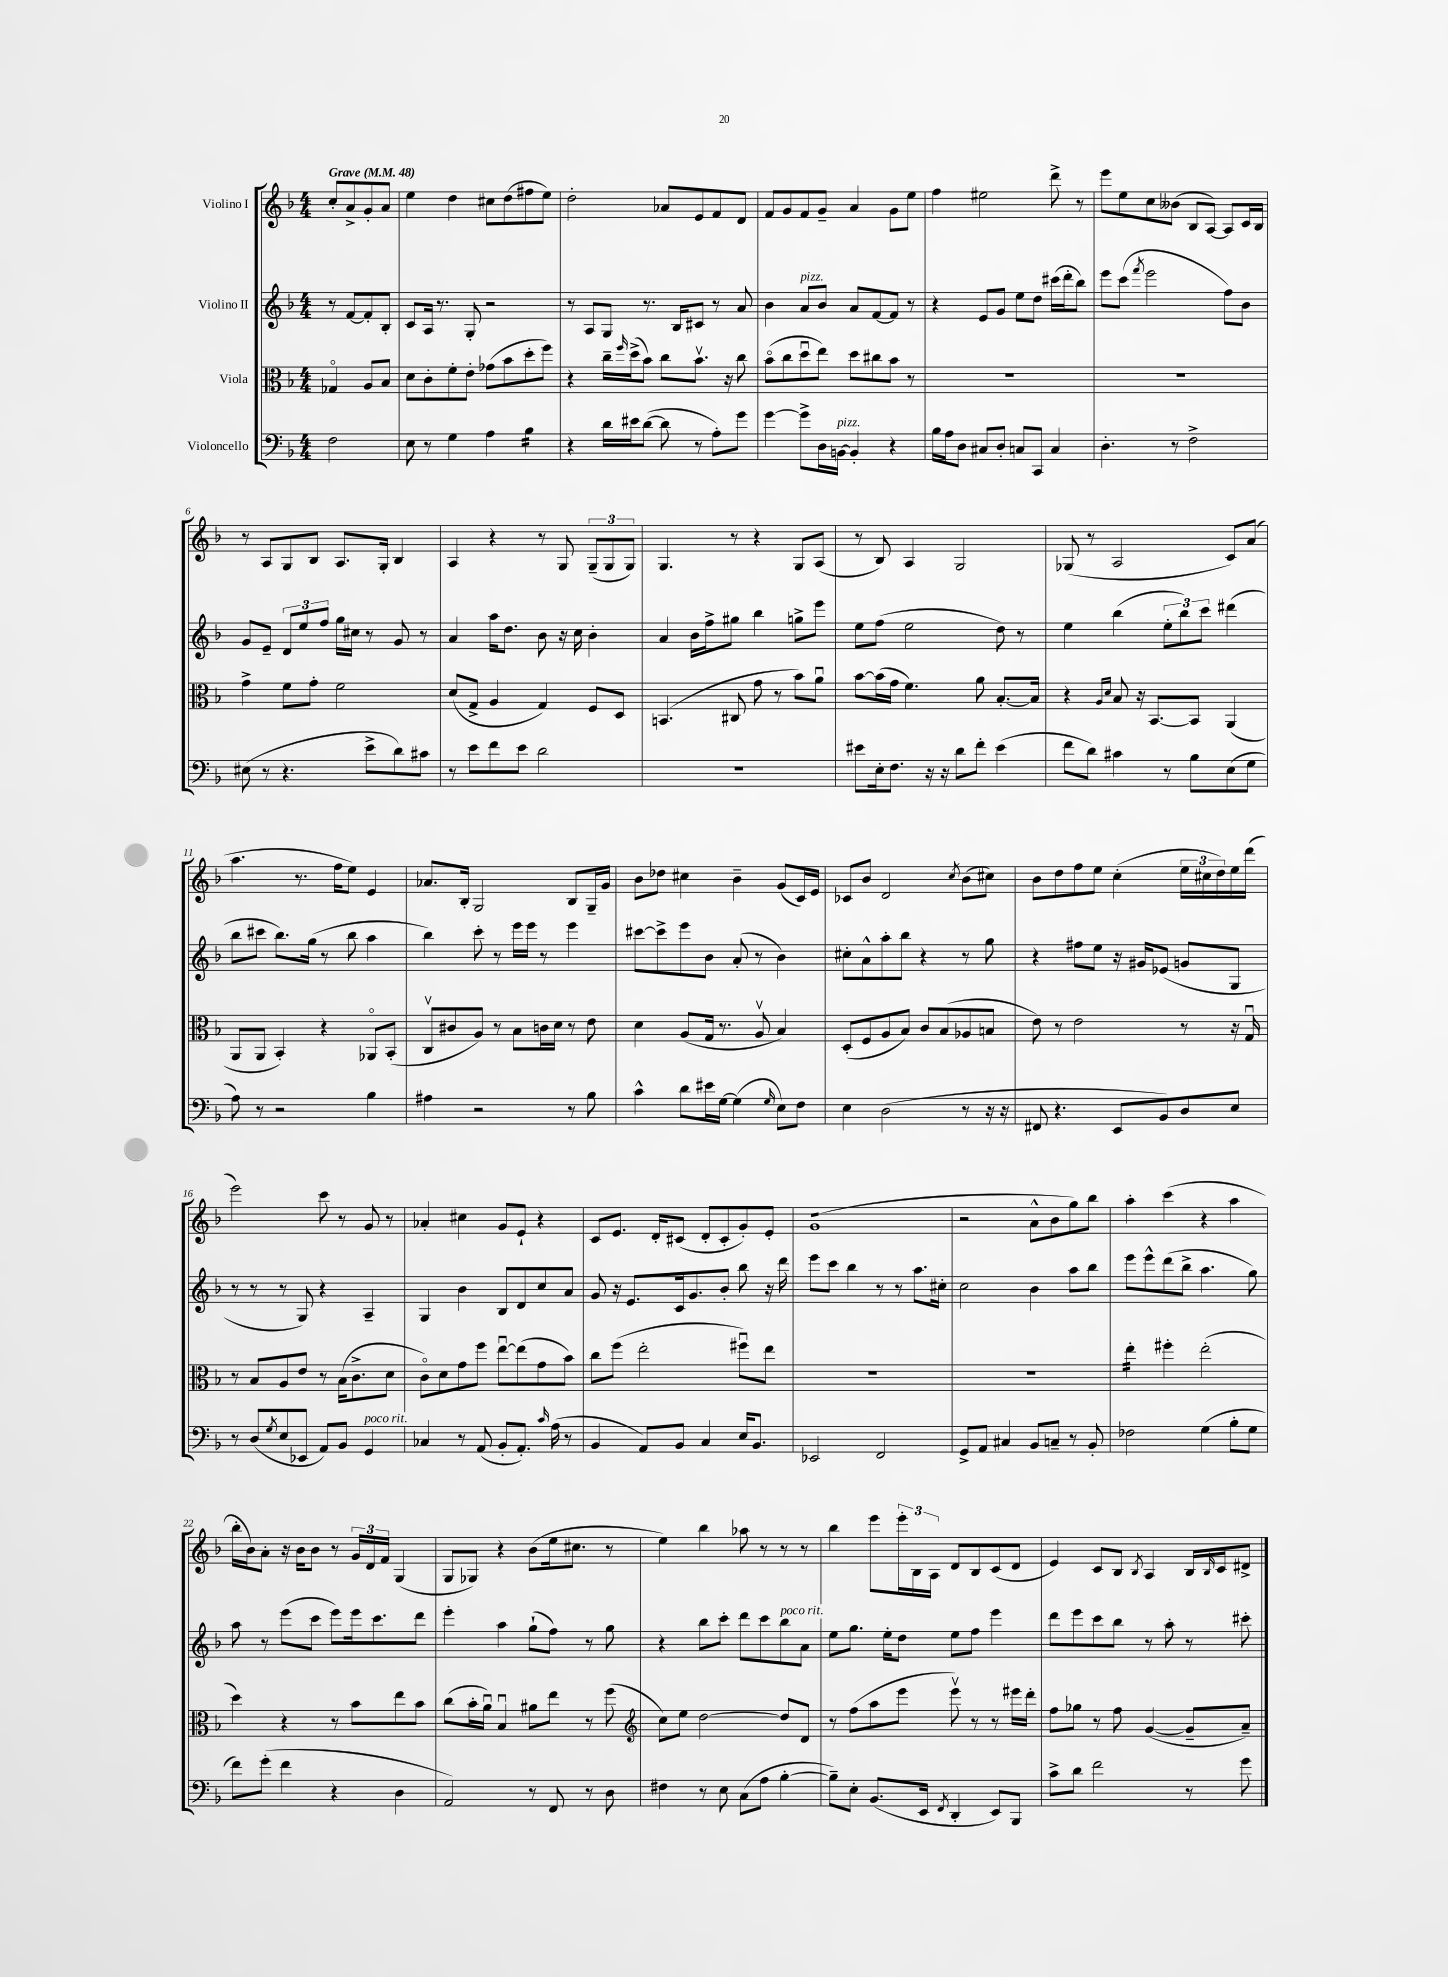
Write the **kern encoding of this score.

**kern	**kern	**kern	**kern
*staff4	*staff3	*staff2	*staff1
*clefF4	*clefC3	*clefG2	*clefG2
*k[b-]	*k[b-]	*k[b-]	*k[b-]
*M4/4	*M4/4	*M4/4	*M4/4
*MM48	*MM48	*MM48	*MM48
2F	4G-o	8r	8cc'
.	.	[8f	8a^
.	8A	8f']	8g'
.	8B-	8B-'	8a
=	=	=	=
8E	8d	8c	4ee
8r	8c'	16A	.
.	.	8.r	.
4G	8f'	.	4dd
.	8e'	8G'	.
4A	(8g-	2r	8cc#
.	8b-	.	(8dd
4B-	8dd'	.	8ff#
.	8ff)	.	8ee)
=	=	=	=
4r	4r	8r	2dd'
.	.	8A	.
16d	16cc~	8G	.
.	16qqff	.	.
16e#	(16dd^	.	.
([8d	8b-)	8.r	.
8d]	8cc	.	8a-
.	.	16B-	.
8r	8.b-v	8c#	8e
8A')	.	8r	8f
.	16r	.	.
8g	8cc	8a	8d
=	=	=	=
[4g	(8b-o	4b-	8f
.	8cc	.	8g
8g^]	8ddu	8a	8f
16D	8ee)	8b-	8g~
[16BB	.	.	.
4BB']	8dd	8a	4a
.	8cc#	[8f	.
4r	8b-	8f]	8g
.	8r	8r	8ee
=	=	=	=
16B-	1r	4r	4ff
16A	.	.	.
8D	.	.	.
8C#	.	8e	2ee#
8D'	.	8g	.
8C	.	8ee	.
8CC	.	8dd	.
4C	.	(16ccc#	8ddd^
.	.	16ddd'	.
.	.	8bb-)	8r
=	=	=	=
4.D'	1r	8eee	8eee
.	.	(8ccc	8ee
.	.	8qfff	.
.	.	2eee	8cc
8r	.	.	(8b--
2F^	.	.	8B-
.	.	.	[8A)
.	.	8ff)	8A]
.	.	8b-	16c
.	.	.	16B-
=	=	=	=
(8E#	4g^	8g	8r
8r	.	8e~	8A
4.r	8f	12d	8G
.	.	12ee	.
.	8g'	.	8B-
.	.	12ff	.
.	2f	16gg	8.A
.	.	16cc#	.
8e^	.	8r	.
.	.	.	16G'
8d)	.	8g	4B-
8c#	.	8r	.
=	=	=	=
8r	(8d	4a	4A
8e	8G^	.	.
8f	4A	16aa	4r
.	.	8.dd	.
8e	.	.	.
2d	4G)	8b-	8r
.	.	16r	8G
.	.	16cc	.
.	8F	4b-'	(12G~
.	.	.	12G
.	8D	.	.
.	.	.	12G)
=	=	=	=
1r	(4.BB	4a	4.G
.	.	16b-	.
.	.	16ff^	.
.	8C#	8gg#	8r
.	8g	4bb-	4r
.	8r	.	.
.	8b-)	8gg^	8G
.	8au	8eee	(8A
=	=	=	=
8e#	[8b-	8ee	8r
16E'	(16b-]	(8ff	8B-)
8.F	16g	.	.
.	4.f)	2ee	4A
16r	.	.	.
16r	.	.	.
8d	.	.	2G
8f'	8a	.	.
(4e#	[8.B-'	8dd)	.
.	.	8r	.
.	16B-]	.	.
=	=	=	=
8f	4r	4ee	(8G-
8d)	.	.	8r
.	16qqA	.	.
.	16qqd	.	.
4c#	8B-	(4bb-	2A
.	16r	.	.
.	[8.BB-	.	.
8r	.	12ee'	.
.	.	12bb-)	.
8B-	8BB-]	.	.
.	.	12ccc	.
(8E	(4AA	(4ddd#	8c)
8G	.	.	(8a
=	=	=	=
8A)	8AA	8bb-	4.aa
8r	8AA	8ccc#	.
2r	4BB-')	8.bb-)	.
.	.	.	8.r
.	.	(16gg	.
.	4r	8r	.
.	.	.	16ff
.	.	8bb-	8ee)
4B-	8AA-o	4aa	4e
.	(8BB-'	.	.
=	=	=	=
4A#	8Cv	4bb-)	8.a-
.	8c#	.	.
.	.	.	16B-'
2r	8A)	8ccc'	2G
.	8r	8r	.
.	8B-	16eee	.
.	.	16eee	.
.	16c	8r	.
.	16d	.	.
8r	8r	4eee	8B-
8B-	8e	.	16G~
.	.	.	16g
=	=	=	=
4c^^	4d	[8ccc#	8b-
.	.	8ccc#^]	8dd-
8d	(8A	8eee	4cc#
16e#	16G	8b-	.
[16G	8.r	.	.
(4G]	.	(8a'	4b-~
.	8Av	8r	.
16qqG	.	.	.
8E)	4B-)	4b-)	(8g
8F	.	.	16c)
.	.	.	16e
=	=	=	=
4E	(8D'	8cc#'	8c-
.	8F	8a^^	8b-
(2D	8A	8aa'	2d
.	8B-)	8bb-	.
.	8c	4r	.
.	(8B-	.	.
.	.	.	8qcc
8r	8A-	8r	(8b-
16r	8B	8gg	8cc#)
16r	.	.	.
=	=	=	=
8FF#	8e)	4r	8b-
4.r	8r	.	8dd
.	2e	8ff#	8ff
.	.	8ee	8ee
8EE	.	16r	(4cc'
.	.	16g#	.
8BB-)	.	(8e-	.
8D	8r	8g	24ee
.	.	.	24cc#
.	.	.	24dd)
8E	16r	8G	16ee
.	16Gu	.	(16ddd
=	=	=	=
8r	8r	8r	2eee)
(8D	8B-	8r	.
8qG	.	.	.
8E	8A	8r	.
8EE-	8e	8G)	.
8AA)	8r	4r	8ccc
8BB-	(16B-	.	8r
.	8.c^	.	.
4GG	.	4A~	8g
.	8d	.	8r
=	=	=	=
4C-	8co)	4G	4a-'
.	8d	.	.
8r	8g	4b-	4cc#
(8AA	8ff	.	.
8BB-'	[8eeu	8B-	8g
8.AA')	(8ee]	8d	8e`
.	8g	8cc	4r
16qqc	.	.	.
(16A	.	.	.
8r	8b-)	8a	.
=	=	=	=
4BB-	8cc	8g	8c
.	(8ff	16r	8.e
.	.	8.e	.
8AA)	2ee'	.	.
.	.	.	16d'
8BB-	.	16c	(8c#
.	.	8.g	.
4C	.	.	8d'
.	.	8b-'	8c#'
16E	8ff#u)	8bb-	8g')
8.BB-	.	.	.
.	8ee	16r	8e'
.	.	16ddd	.
=	=	=	=
2EE-	1r	8eee	(1g
.	.	8ccc	.
.	.	4bb-	.
2FF	.	8r	.
.	.	8r	.
.	.	8.aa	.
.	.	16cc#'	.
=	=	=	=
8GG^	1r	2cc	2r
8AA	.	.	.
4C#	.	.	.
8BB-	.	4b-	8a^^
8C~	.	.	8b-
8r	.	8aa	8gg)
8BB-'	.	8bb-	8bb-
=	=	=	=
2F-	4ee'	8eee	4aa'
.	.	8eee^^	.
.	4ff#'	(8ddd	(4ccc
.	.	8bb-^	.
(4G	(2ee'	4.aa	4r
8B-'	.	.	4aa
8G	.	8gg)	.
=	=	=	=
8f)	4dd)	8aa	16bb-'
.	.	.	16b-)
(8g'	.	8r	8a'
4f	4r	(8eee	16r
.	.	.	16b-
.	.	8ccc	8b-
4r	8r	8eee)	8r
.	8b-	16eee	24g
.	.	.	24d
.	.	8.ccc	.
.	.	.	24f
4D	8ee	.	(4G
.	8b-	8ddd	.
=	=	=	=
2AA)	(8cc	4eee'	8G
.	16b-'	.	8G-)
.	16au)	.	.
.	4B-u	4aa	4r
8r	8a#	(8gg`	(8b-
8FF	8ee	8ff)	16ee
.	.	.	8.cc#
8r	8r	8r	.
8D	(8ff	8gg	8r
=	=	=	=
*	*clefG2	*	*
4F#	8cc)	4r	4ee)
.	8ee	.	.
8r	[2dd	8bb-	4bb-
8E	.	8ccc'	.
(8C	.	8ddd	8aa-
8A	.	8ccc	8r
[4B-'	8dd]	8bb-	8r
.	8d	8a	8r
=	=	=	=
8B-~])	8r	8ee	4bb-
8E'	(8ff	8.gg	.
(8.BB-	8aa	.	8eee
.	.	16ee'	.
.	8eee	8dd	24eee'
.	.	.	24B-
16EE	.	.	.
.	.	.	24A
8qFF	.	.	.
4DD'	8eeev)	8ee	8d
.	8r	8ff	8B-
8EE)	8r	4eee	(8c
8BBB-	16eee#	.	8d
.	16ddd'	.	.
=	=	=	=
8c^	8ff	8ddd	4e)
8d	8gg-	8eee	.
2f	8r	8ccc	8c
.	8ff	8bb-	8B-
.	.	.	8qB-
.	([4g	8r	4A
.	.	8aa'	.
8r	8g~]	8r	16B-
.	.	.	16qqB-
.	.	.	16c
8g	8a~)	8ccc#'	8d#^
==	==	==	==
*-	*-	*-	*-
